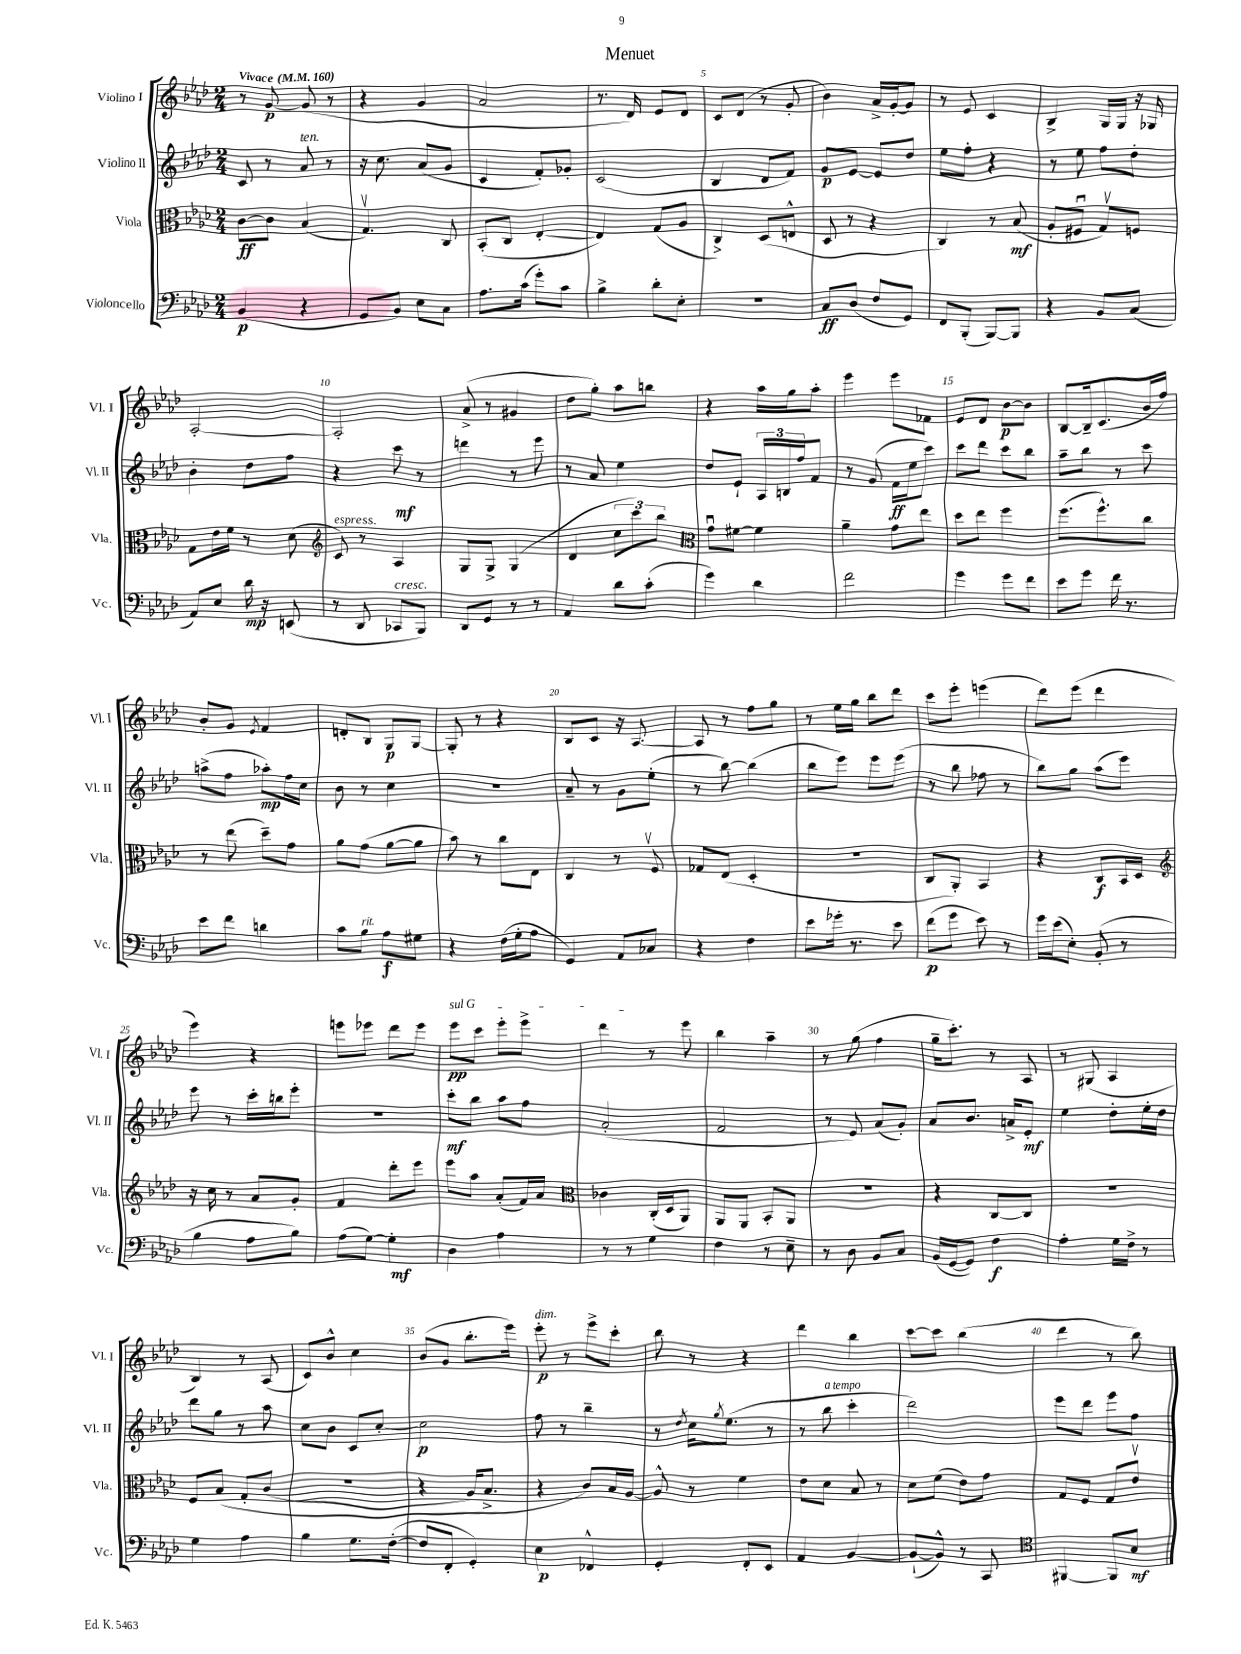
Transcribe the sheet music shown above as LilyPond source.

\header { title = "Menuet" }
<<
\new StaffGroup <<
\new Staff = "s0" \with { instrumentName = "Violino I" shortInstrumentName = "Vl. I" } {
    \clef treble \key aes \major \numericTimeSignature \time 2/4 \tempo "Vivace" 4 = 160
    r8 g'8~\p g'8( r8 |
    r4 g'4 |
    aes'2 |
    r8. des'16) ees'8 des'8 |
    c'8 des'8( r8 g'8-. |
    bes'4) aes'16-> g'16~-. g'8 |
    r8 ees'8 c'4 |
    bes4-> g16 g16 r16 ges16 |
    aes2~-. |
    aes2-. |
    aes'8->( r8 gis'4 |
    des''8 g''8-.) aes''8 b''8 |
    r4 aes''16 g''16 aes''8-. |
    ees'''4 ees'''8 fes'8 |
    ees'8 des'8 bes'8~\p bes'8 |
    bes8~ bes16-- c'8.( bes'16 f''16) |
    bes'8-. g'8 \acciaccatura { ees'8 } f'4 |
    d'8-. bes8 g8\p g8~ |
    g8-. r8 r4 |
    bes8 c'8 r16 aes8.~ |
    aes8 r8 f''8 g''8 |
    r8 ees''16 g''16 bes''8 des'''8 |
    c'''8 ees'''8-. e'''4( |
    des'''8) ees'''8( des'''4 |
    ees'''4) r4 |
    e'''8 ees'''8 des'''8 ees'''8 |
    \once \override TextSpanner.bound-details.left.text = \markup { \italic "sul G" } ees'''8\pp\startTextSpan c'''8 ees'''8-. ees'''8-> |
    des'''4\stopTextSpan r8 ees'''8 |
    bes''4 aes''4-- |
    r8 g''8( f''4 |
    g''16-- c'''8.-.) r8 aes8 |
    r8 gis8( aes4 |
    bes4) r8 aes8( |
    c'8) bes'8-^ c''4 |
    bes'8( g'8 bes''8.-. ees'''16) |
    ees'''8-.\p^\markup { \italic "dim." } r8 ees'''8-> c'''8-. |
    bes''8 r8 r4 |
    des'''4 bes''4 |
    c'''8~ c'''8 bes''4( |
    des'''4 r8 bes''8) \bar "|." |
}
\new Staff = "s1" \with { instrumentName = "Violino II" shortInstrumentName = "Vl. II" } {
    \clef treble \key aes \major \numericTimeSignature \time 2/4
    c'8 r8 aes'8^\markup { \italic "ten." } r8 |
    r16 c''8. aes'8( g'8 |
    c'4 f'8-.) ges'8-. |
    c'2( |
    bes4 des'8 f'8) |
    g'8\p ees'8~ ees'8 des''8 |
    ees''8 f''8-. r4 |
    r8 ees''8 f''8 des''8-. |
    bes'4-. des''8 f''8 |
    r4 c'''8\mf r8 |
    d'''4 r8 ees'''8 |
    r8 aes'8 ees''4 |
    des''8 ees'8-! \tuplet 3/2 { aes16 b16 f''16 } f'8 |
    r8 g'8( f'16\ff ees''16 c'''8) |
    c'''8 des'''8 c'''8 bes''8 |
    aes''8-- bes''8 r8 c'''8 |
    a''8->( f''8 aes''8-.\mp) f''16 c''16 |
    bes'8 r8 c''4 |
    R2 |
    aes'8-- r8 g'8 ees''8-.( |
    r8 bes''8~) bes''4( |
    bes''8 ees'''8) ees'''8 ees'''8( |
    r8 bes''8 fes''8 r8 |
    bes''8) g''8 aes''8( ees'''8) |
    ees'''8 r8 c'''16-. b''16 ees'''8-. |
    R2 |
    c'''8-.\mf bes''8 aes''8 f''8 |
    aes'2-.( |
    f'2 |
    r8 ees'8) aes'8( g'8-.) |
    aes'8 bes'8. a'16-> ees'8-.\mf |
    ees''4 des''8-. ees''16-. des''16 |
    des'''8 g''8 r8 aes''8 |
    c''8 bes'8 c'8 c''8~-. |
    c''2\p |
    f''8 r8 bes''4-- |
    r8 \acciaccatura { des''8 } c''16 \acciaccatura { g''8 } ees''8.( r8 |
    r8 bes''8^\markup { \italic "a tempo" } c'''4-. |
    des'''2) |
    ees'''8 des'''8 ees'''8 f''8 \bar "|." |
}
\new Staff = "s2" \with { instrumentName = "Viola" shortInstrumentName = "Vla." } {
    \clef alto \key aes \major \numericTimeSignature \time 2/4
    c'8~\ff c'8 bes4( |
    g4.\upbow) c8 |
    bes,8-.( c8 ees4~-. |
    ees4) g8( aes8 |
    c4->) des8( e8-^ |
    des8 r8 r4 |
    c4) r8 bes8\mf( |
    aes8-. fis8\downbow g8\upbow) f8 |
    g8 ees'16 f'16 r8 des'8( |
    \clef treble c'8^\markup { \italic "espress." }) r8 aes4 |
    g8 g8-> g4( |
    des'4 \tuplet 3/2 { c''8 c'''8) bes''8 } |
    \clef alto g'8\downbow fis'8~ fis'4 |
    aes'4-- g'8 ees''8 |
    des''8 ees''8 f''4 |
    f''8.( f''8.-^) c''8 |
    r8 ees''8( des''8--) g'8 |
    aes'8 g'8( aes'8~ aes'8 |
    bes'8) r8 c''8 ees8 |
    c4 r8 f8\upbow |
    ges8 ees8( des4-. |
    r2 |
    c8 aes,8-.) bes,4 |
    r4 c8\f bes,16 des16 |
    \clef treble r16 c''16 r8 aes'8 g'8-. |
    f'4 des'''8-. ees'''8 |
    ees'''8 aes''8 aes'8-.( f'16) aes'16 |
    \clef alto ces'4 c16-.( des16 aes,8) |
    aes,8 aes,8 bes,8-. aes,8 |
    r2 |
    r4 c8~ c8 |
    r2 |
    f8 bes8\( g8-. c'8( |
    r2 |
    r4 aes16) bes8.-> |
    r4 c'8\) bes16 aes16~ |
    aes8-^ r8 f'4 |
    ees'8 des'8 bes8 r8 |
    des'8 f'8( ees'8) g'8 |
    g8 f8 g8 ees'8\upbow \bar "|." |
}
\new Staff = "s3" \with { instrumentName = "Violoncello" shortInstrumentName = "Vc." } {
    \clef bass \key aes \major \numericTimeSignature \time 2/4
    bes,4\p( r4 |
    g,8 bes,8) ees8 c8 |
    aes8. c'16( g'8-.) c'8 |
    bes4-> des'8-. ees8-. |
    R2 |
    c8\ff des8( f8 g,8) |
    f,8 bes,,8-.( bes,,8~) bes,,8 |
    r4 bes,8 c8( |
    aes,8) ees8 des'16\mp r16 e,8( |
    r8 des,8 ces,8^\markup { \italic "cresc." } bes,,8) |
    des,8 g,8 r8 r8 |
    aes,4 des'8 c'8-.( |
    g'4) des'4 |
    f'2 |
    g'4 g'8 f'8 |
    ees'8 g'8 f'16 r8. |
    ees'8 f'8 d'4 |
    c'8 bes8^\markup { \italic "rit." } aes8\f gis8 |
    r4 f16( g16-. aes8 |
    g,4) aes,8 ces8 |
    r4 f4 |
    ees'8 ges'16-. r8. ees'8 |
    f'8\p( g'8 ees'8) r8 |
    g'16 ees'16( ees8-.) bes,8-.( r8 |
    bes4 aes8 bes8) |
    aes8( g8~) g4-.\mf |
    des4 aes4 |
    r8 r8 g4 |
    f4 r8 ees8-- |
    r8 des8 bes,8 c8 |
    bes,16( g,16~ g,8) f4\f |
    aes4-. g16 f16-> r8 |
    g4 aes4 |
    bes4 g8. f16~-.( |
    f8 f,8-. g,4-.) |
    ees4\p fes,4-^ |
    g,4-. f,8-. ees,8 |
    aes,4 bes,4~ |
    bes,8~-!( bes,8-^) r8 c,8 |
    \clef tenor fis,4~ fis,8 bes8\mf \bar "|." |
}
>>
>>
\layout { \context { \Score \override BarNumber.break-visibility = ##(#f #t #t) barNumberVisibility = #(every-nth-bar-number-visible 5) } }
